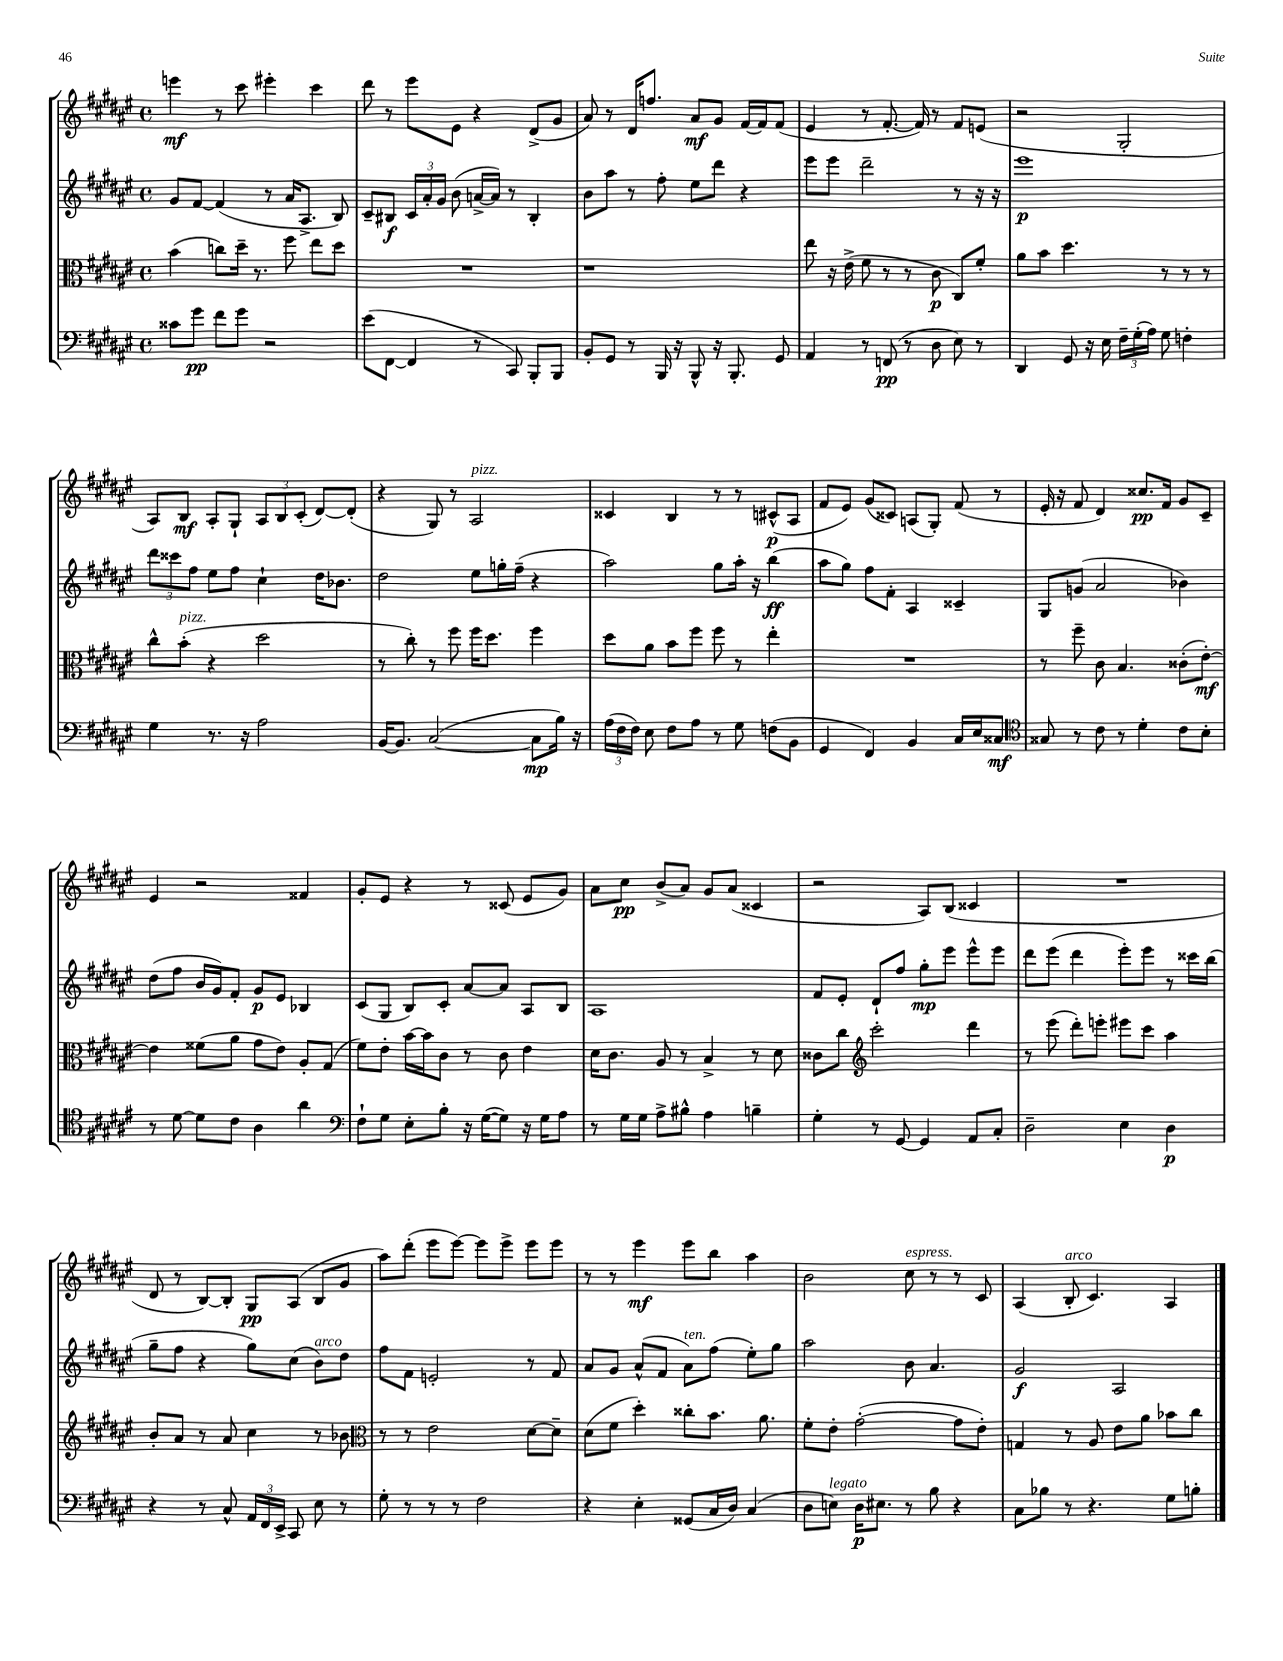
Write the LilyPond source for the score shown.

<<
\new StaffGroup <<
\new Staff = "s0" {
    \clef treble \key fis \major \defaultTimeSignature \time 4/4
    \autoBeamOff e'''4\mf r8 cis'''8 eis'''4-. cis'''4 |
    dis'''8 r8 eis'''8[ eis'8] r4 dis'8[->( gis'8] |
    ais'8) r8 dis'16[ f''8.] ais'8[\mf gis'8] fis'16[~ fis'16 fis'8]( |
    eis'4 r8 fis'8.~-. fis'16) r8 fis'8[ e'8]( |
    r2 gis2-. |
    ais8[) b8]\mf ais8[-. gis8]-! \tuplet 3/2 { ais8[ b8 cis'8]-.( } dis'8[~) dis'8]-.( |
    r4 gis8) r8 ais2^\markup { \italic "pizz." } |
    cisis'4 b4 r8 r8 cis'8[-^\p( ais8] |
    fis'8[ eis'8]) gis'8[( cisis'8]) a8[( gis8]-.) fis'8( r8 |
    eis'16-. r16 fis'8 dis'4) cisis''8.[\pp fis'16] gis'8[ cis'8]-- |
    eis'4 r2 fisis'4 |
    gis'8[-. eis'8] r4 r8 cisis'8( eis'8[ gis'8]) |
    ais'8[ cis''8]\pp b'8[->( ais'8]) gis'8[ ais'8]( cisis'4 |
    r2 ais8[) b8]( cisis'4 |
    R1 |
    dis'8 r8 b8[~) b8]-. gis8[\pp ais8]( b8[ gis'8] |
    ais''8[) dis'''8]-.( eis'''8[ eis'''8]~) eis'''8[ eis'''8]-> eis'''8[ eis'''8] |
    r8 r8 eis'''4\mf eis'''8[ b''8] ais''4 |
    b'2 cis''8^\markup { \italic "espress." } r8 r8 cis'8 |
    ais4( b8-.^\markup { \italic "arco" } cis'4.) ais4 \bar "|." |
}
\new Staff = "s1" {
    \clef treble \key fis \major \defaultTimeSignature \time 4/4
    \autoBeamOff gis'8[ fis'8]~ fis'4( r8 ais'16[ ais8.]-> b8) |
    cis'8[-- bis8]\f \tuplet 3/2 { cis'16[ ais'16-. gis'16] } b'8( a'16[~-> a'16]) r8 bis4-. |
    b'8[ ais''8] r8 fis''8-. eis''8[ dis'''8] r4 |
    eis'''8[ eis'''8] dis'''2-- r8 r16 r16 |
    eis'''1\p |
    \tuplet 3/2 { dis'''8[ cisis'''8 fis''8] } eis''8[ fis''8] cis''4-! dis''16[ bes'8.] |
    dis''2 eis''8[ g''16-. fis''16]--( r4 |
    ais''2) gis''8[ ais''16]-. r16 b''4\ff( |
    ais''8[ gis''8]) fis''8[ fis'8]-. ais4 cisis'4-- |
    gis8[ g'8]( ais'2 bes'4) |
    dis''8[( fis''8] b'16[ gis'16) fis'8]-. gis'8[\p eis'8] bes4 |
    cis'8[( gis8] b8[) cis'8]-. ais'8[~ ais'8] ais8[ b8] |
    ais1 |
    fis'8[ eis'8]-. dis'8[-! fis''8] gis''8[-.\mp eis'''8] eis'''8[-^ eis'''8] |
    dis'''8[ eis'''8]( dis'''4 eis'''8[-.) eis'''8] r8 cisis'''16[ b''16]( |
    gis''8[-- fis''8] r4 gis''8[) cis''8]( b'8[^\markup { \italic "arco" }) dis''8] |
    fis''8[ fis'8] e'2-. r8 fis'8 |
    ais'8[ gis'8] ais'8[-^( fis'8] ais'8[^\markup { \italic "ten." }) fis''8]( eis''8[-.) gis''8] |
    ais''2 b'8 ais'4. |
    gis'2\f ais2 \bar "|." |
}
\new Staff = "s2" {
    \clef alto \key fis \major \defaultTimeSignature \time 4/4
    \autoBeamOff b'4( c''8[) dis''16]-- r8. fis''8 eis''8[ dis''8] |
    R1 |
    r1 |
    eis''8 r16 eis'16->( fis'8 r8 r8 cis'8\p cis8[) fis'8]-. |
    ais'8[ b'8] dis''4. r8 r8 r8 |
    cis''8[-^ b'8]-.^\markup { \italic "pizz." }( r4 dis''2 |
    r8 cis''8-.) r8 fis''8 fis''16[ dis''8.] fis''4 |
    dis''8[ ais'8] b'8[ fis''8] fis''8 r8 eis''4-. |
    R1 |
    r8 fis''8-- cis'8 b4. cisis'8[-.( eis'8]~-.\mf) |
    eis'4 fisis'8[( ais'8] gis'8[ eis'8]) ais8[-. gis8]( |
    fis'8[) eis'8]-. b'16[~ b'16 cis'8] r8 cis'8 eis'4 |
    dis'16[ cis'8.] ais8 r8 b4-> r8 dis'8 |
    cisis'8[ cis''8] \clef treble cis'''2-. dis'''4 |
    r8 eis'''8( dis'''8[-.) e'''8]-. eis'''8[ cis'''8] ais''4 |
    b'8[-. ais'8] r8 ais'8 cis''4 r8 bes'8 |
    \clef alto r8 r8 eis'2 dis'8[~ dis'8]-- |
    dis'8[( fis'8] dis''4-.) cisis''8[-. b'8.] ais'8. |
    fis'8[-. eis'8]-. gis'2~-.( gis'8[ eis'8]-.) |
    g4 r8 ais8 eis'8[ ais'8] bes'8[ cis''8] \bar "|." |
}
\new Staff = "s3" {
    \clef bass \key fis \major \defaultTimeSignature \time 4/4
    \autoBeamOff cisis'8[ gis'8]\pp fis'8[ gis'8] r2 |
    eis'8[( fis,8]~ fis,4 r8 cis,8) b,,8[-. b,,8] |
    b,8[-. gis,8] r8 b,,16 r16 b,,8-^ r16 b,,8.-. gis,8 |
    ais,4 r8 f,8\pp( r8 dis8 eis8) r8 |
    dis,4 gis,8 r16 eis16 \tuplet 3/2 { fis16[-- gis16-.( ais16]) } gis8 f4-. |
    gis4 r8. r16 ais2 |
    b,16[~ b,8.] cis2~( cis8[\mp b16]) r16 |
    \tuplet 3/2 { ais16[( fis16 fis16]) } eis8 fis8[ ais8] r8 gis8 f8[( b,8] |
    gis,4 fis,4) b,4 cis16[ eis16 cisis8]\mf |
    \clef tenor gisis8 r8 cis'8 r8 dis'4-. cis'8[ b8]-. |
    r8 dis'8~ dis'8[ cis'8] ais4 ais'4 |
    \clef bass fis8[-! gis8] eis8[-. b8]-. r16 gis16[~( gis8]) r16 gis16[ ais8] |
    r8 gis16[ gis16] ais8[-> bis8]-^ ais4 b4-- |
    gis4-. r8 gis,8~ gis,4 ais,8[ cis8]-. |
    dis2-- eis4 dis4\p |
    r4 r8 cis8-^ \tuplet 3/2 { ais,16[ fis,16 eis,16]-> } cis,8 eis8 r8 |
    gis8-. r8 r8 r8 fis2 |
    r4 eis4-. gisis,8[( cis16 dis16]) cis4( |
    dis8[ e8]^\markup { \italic "legato" }) dis16[\p eis8.] r8 b8 r4 |
    cis8[ bes8] r8 r4. gis8[ b8]-. \bar "|." |
}
>>
>>
\layout { \context { \Score \remove "Bar_number_engraver" } }
